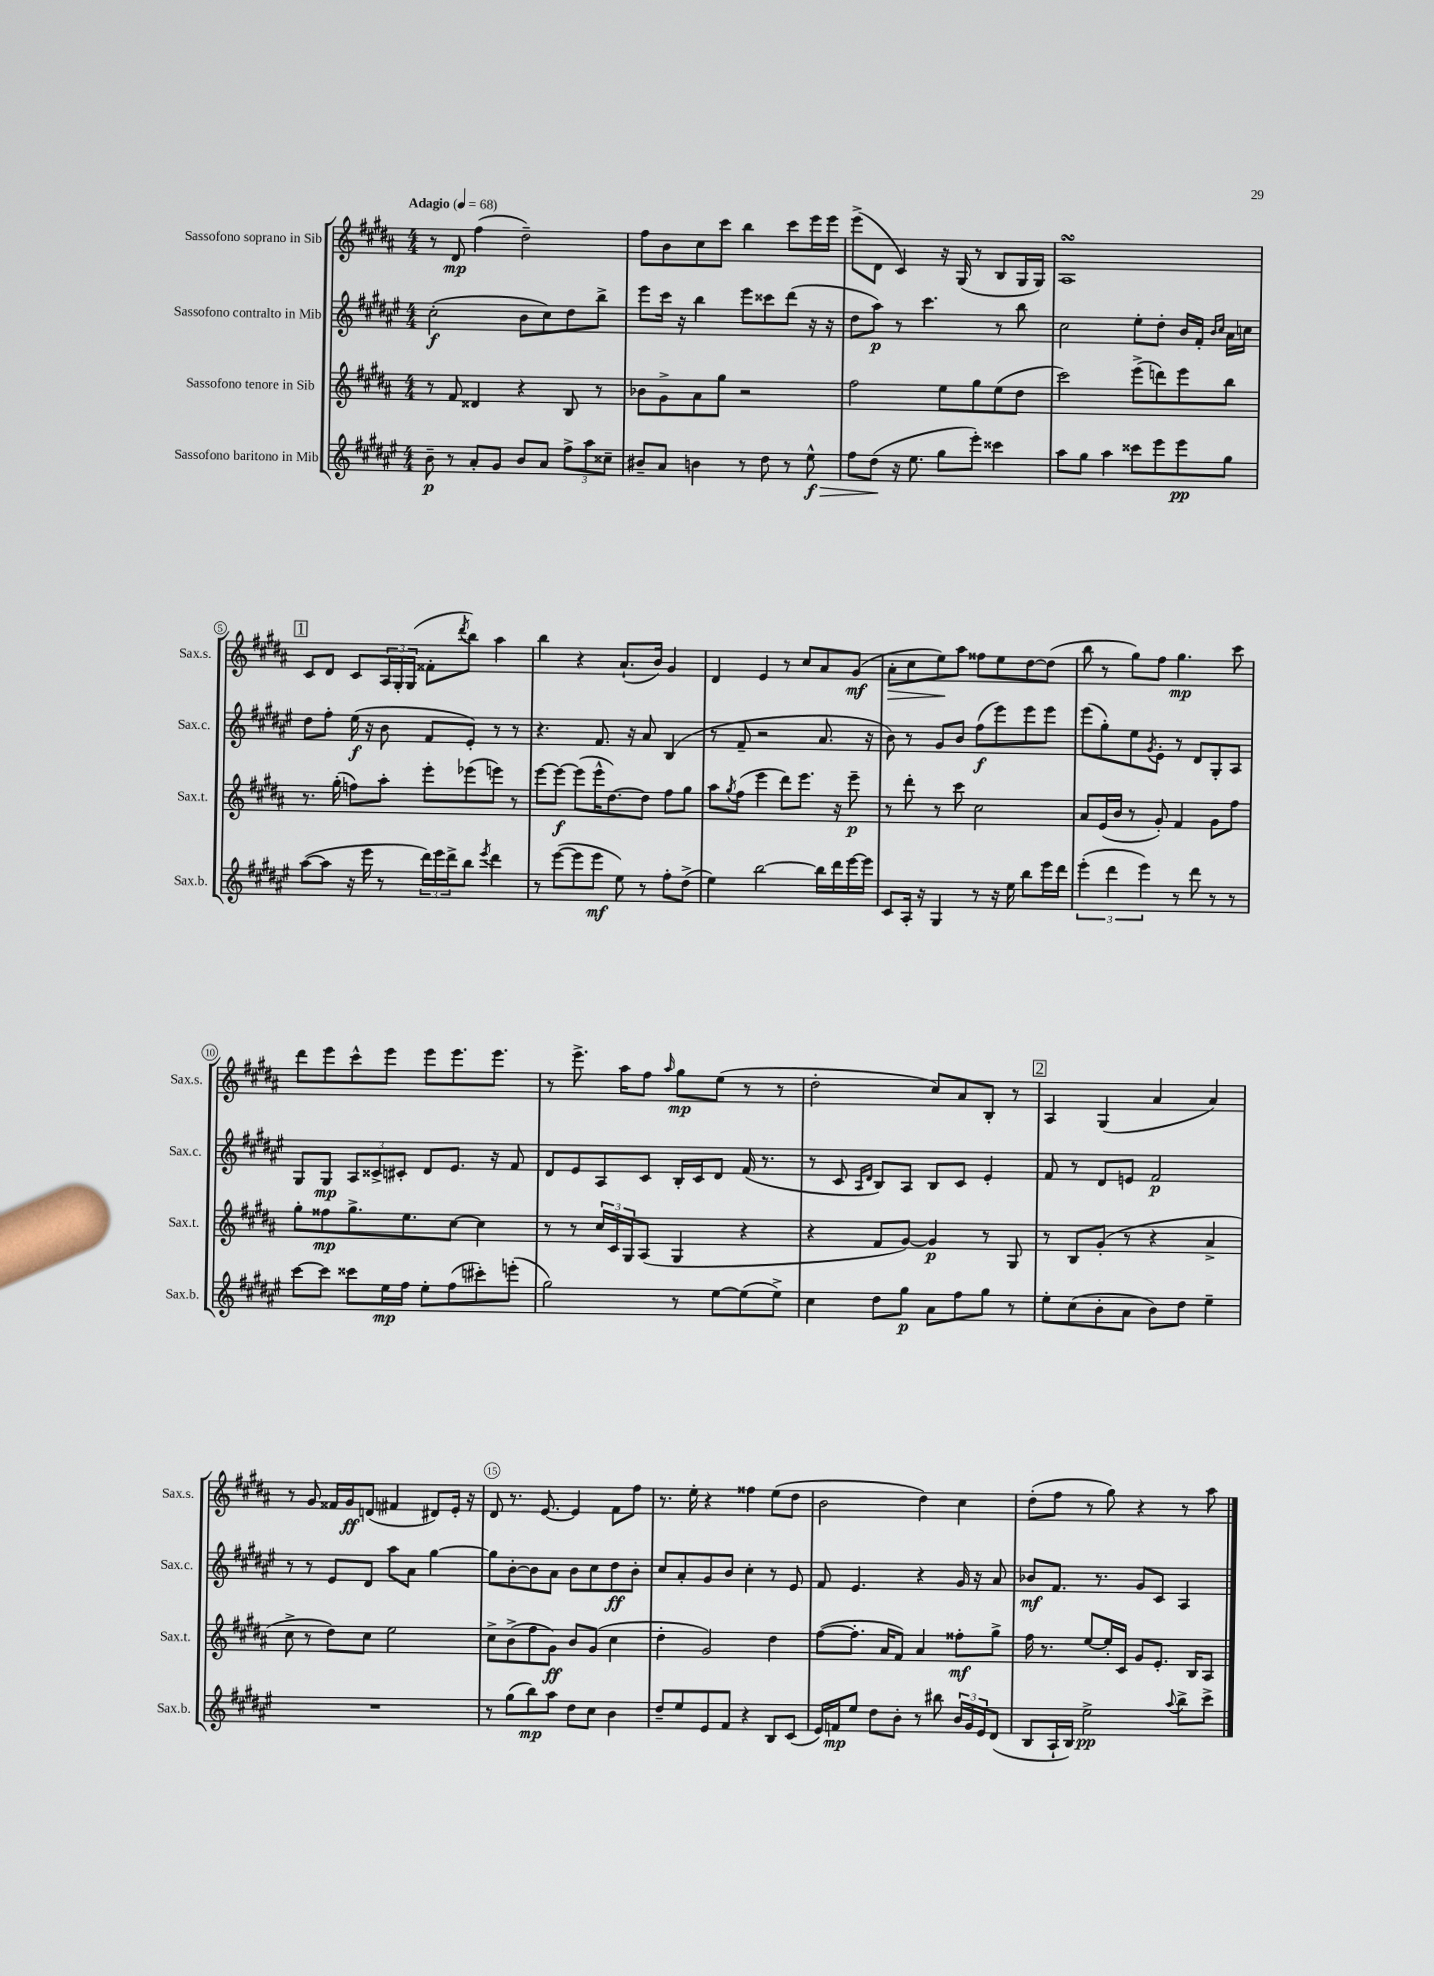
<<
\new StaffGroup <<
\new Staff = "s0" \with { instrumentName = "Sassofono soprano in Sib" shortInstrumentName = "Sax.s." } {
    \clef treble \key b \major \numericTimeSignature \time 4/4 \tempo "Adagio" 4 = 68
    r8 dis'8\mp fis''4( dis''2--) |
    fis''8 b'8 cis''8 cis'''8 b''4 cis'''8 e'''16 e'''16 |
    e'''8->( dis'8 cis'4) r16 gis16( r8 b8 gis16 gis16) |
    ais1\turn |
    \mark \markup { \box "1" } cis'8 dis'8 cis'8 \tuplet 3/2 { ais16 gis16-. gis16( } fisis'8-. \acciaccatura { dis'''8 } b''8) ais''4 |
    b''4 r4 ais'8.-!( b'16) gis'4 |
    dis'4 e'4 r8 cis''8 ais'8 gis'8\mf( |
    ais'8-.\> cis''8 e''8\!) ais''8 fisis''8 e''8 dis''8~ dis''8( |
    b''8 r8 gis''8) fis''8 gis''4.\mp cis'''8 |
    dis'''8 e'''8 cis'''8-^ e'''8 e'''8 e'''8. e'''8. |
    r8 e'''8.-> ais''16 fis''8 \grace { ais''16 } gis''8\mp e''8( r8 r8 |
    dis''2-. cis''8) ais'8 b8-. r8 |
    \mark \markup { \box "2" } ais4 gis4( ais'4 ais'4) |
    r8 gis'8 fisis'16 gis'16\ff d'8( fis'4 dis'8) e'16-. r16 |
    dis'8 r8. e'8.~ e'4 fis'8 fis''8 |
    r8. e''16-. r4 fisis''4 e''8( dis''8 |
    b'2 dis''4) cis''4 |
    dis''8-.( fis''8 r8 gis''8) r4 r8 ais''8 \bar "|." |
}
\new Staff = "s1" \with { instrumentName = "Sassofono contralto in Mib" shortInstrumentName = "Sax.c." } {
    \clef treble \key fis \major \numericTimeSignature \time 4/4
    cis''2-.\f( b'8 cis''8) dis''8 b''8-> |
    eis'''8 cis'''16 r16 b''4 eis'''8 cisis'''8 dis'''8( r16 r16 |
    dis''8 ais''8\p) r8 cis'''4. r8 b''8 |
    cis''2 eis''8-. dis''8-. b'16 fis'16-. \grace { b'16 cis''16 } ais'16 c''16 |
    \mark \markup { \box "1" } dis''8 fis''8-. eis''16\f( r16 b'8 fis'8 eis'8-.) r8 r8 |
    r4. fis'8. r16 ais'8 b4( |
    r8 fis'8-- r2 ais'8. r16 |
    b'8) r8 gis'8 b'8 fis''8\f( eis'''8) eis'''8 eis'''8 |
    eis'''8( gis''8-.) eis''8 \acciaccatura { gis'8 } eis'8-. r8 dis'8 gis8-. ais8 |
    gis8 gis8\mp \tuplet 3/2 { ais8 cisis'8-> cis'8-. } dis'8 eis'8. r16 fis'8 |
    dis'8 eis'8 ais8 cis'8 b16-. cis'16 dis'8 fis'16( r8. |
    r8 cis'8 \grace { ais16 dis'16 } b8) ais8 b8 cis'8 eis'4-. |
    \mark \markup { \box "2" } fis'8 r8 dis'8 e'8 fis'2\p |
    r8 r8 eis'8 dis'8 ais''8 ais'8 gis''4~ |
    gis''8 b'8~-. b'8 ais'8 b'8 cis''8 dis''8\ff b'8-. |
    cis''8 ais'8-. gis'8 b'8 cis''4-. r8 eis'8 |
    fis'8 eis'4. r4 gis'16 r16 ais'8 |
    bes'8\mf fis'8. r8. gis'8 cis'8 ais4 \bar "|." |
}
\new Staff = "s2" \with { instrumentName = "Sassofono tenore in Sib" shortInstrumentName = "Sax.t." } {
    \clef treble \key b \major \numericTimeSignature \time 4/4
    r8 fis'8 disis'4 r4 b8 r8 |
    bes'8 gis'8-> ais'8 gis''8 r2 |
    fis''2 e''8 gis''8 e''8( dis''8 |
    cis'''2) e'''8->( d'''8) e'''8 b''8 |
    \mark \markup { \box "1" } r8. gis''16-.( f''8) ais''8-. e'''8-. ees'''8( e'''8) r8 |
    e'''8~ e'''8~\f e'''8( e'''16-^ dis''8.~) dis''8 fis''8 gis''8 |
    ais''8 \acciaccatura { gis''8 } fis''8( e'''4 dis'''8) e'''8. r16 e'''8--\p |
    r8 dis'''8-. r8 cis'''8 cis''2 |
    ais'8 e'16( b'16 r8 gis'8-.) fis'4 gis'8 fis''8 |
    gis''8-. fisis''8\mp gis''8.-> e''8. cis''8~ cis''4 |
    r8 r8 \tuplet 3/2 { cis''16 cis'16 gis16 } ais8( gis4 r4 |
    r4 fis'8 gis'8~) gis'4\p r8 gis8 |
    \mark \markup { \box "2" } r8 b8 gis'8-.( r8 r4 ais'4-> |
    cis''8-> r8 dis''8) cis''8 e''2 |
    cis''8-> b'8->( fis''8 gis'8\ff) b'8 gis'8( cis''4 |
    dis''4-. gis'2) dis''4 |
    fis''8~( fis''8.-. ais'16 fis'8) ais'4 fisis''8-.\mf gis''8-> |
    fis''16 r8. e''8~ e''16-. cis'16 gis'8 e'8.-. b16 ais8 \bar "|." |
}
\new Staff = "s3" \with { instrumentName = "Sassofono baritono in Mib" shortInstrumentName = "Sax.b." } {
    \clef treble \key fis \major \numericTimeSignature \time 4/4
    b'8--\p r8 ais'8-. gis'8 b'8 ais'8 \tuplet 3/2 { fis''8-> ais''8 cisis''8-- } |
    bis'8-- ais'8 b'4 r8 dis''8 r8 eis''8-^\f\> |
    fis''8 dis''8\!( r16 eis''8. gis''8 eis'''8-.) cisis'''4 |
    ais''8 gis''8 ais''4 cisis'''8 eis'''8 eis'''8\pp gis''8 |
    \mark \markup { \box "1" } ais''8~( ais''8 r16 eis'''16 r8 \tuplet 3/2 { dis'''16) eis'''16 dis'''16-> } b''8 \acciaccatura { eis'''8 } dis'''4 |
    r8 eis'''8~( eis'''8 eis'''8\mf eis''8) r8 fis''8-. dis''8->( |
    eis''4) b''2~ b''16 dis'''16 eis'''16~ eis'''16 |
    cis'8 ais16-. r16 gis4 r8 r16 eis''16 b''8 eis'''16 dis'''16 |
    \tuplet 3/2 { eis'''4-.( dis'''4 eis'''4) } r8 dis'''8 r8 r8 |
    cis'''8~ cis'''8 cisis'''8 eis''16\mp fis''16 eis''8-. fis''8( cis'''8-.) e'''8-.( |
    gis''2) r8 eis''8~ eis''8( eis''8->) |
    cis''4 dis''8 gis''8\p ais'8 fis''8 gis''8 r8 |
    \mark \markup { \box "2" } eis''8-. cis''8( b'8-. ais'8 b'8) dis''8 eis''4-- |
    R1 |
    r8 gis''8( b''8\mp) ais''8 dis''8 cis''8 b'4 |
    dis''8-- eis''8 eis'8 fis'8 r4 b8 cis'8( |
    eis'16) f'16\mp eis''8 dis''8 b'8-. r8 bis''8 \tuplet 3/2 { b'16 gis'16 eis'16 } dis'8( |
    b8 ais16-! b16) eis''2->\pp \appoggiatura { ais''8 } b''8-> cis'''8-> \bar "|." |
}
>>
>>
\layout { \context { \Score \override BarNumber.break-visibility = ##(#f #t #t) barNumberVisibility = #(every-nth-bar-number-visible 5) \override BarNumber.stencil = #(make-stencil-circler 0.1 0.3 ly:text-interface::print) } }
